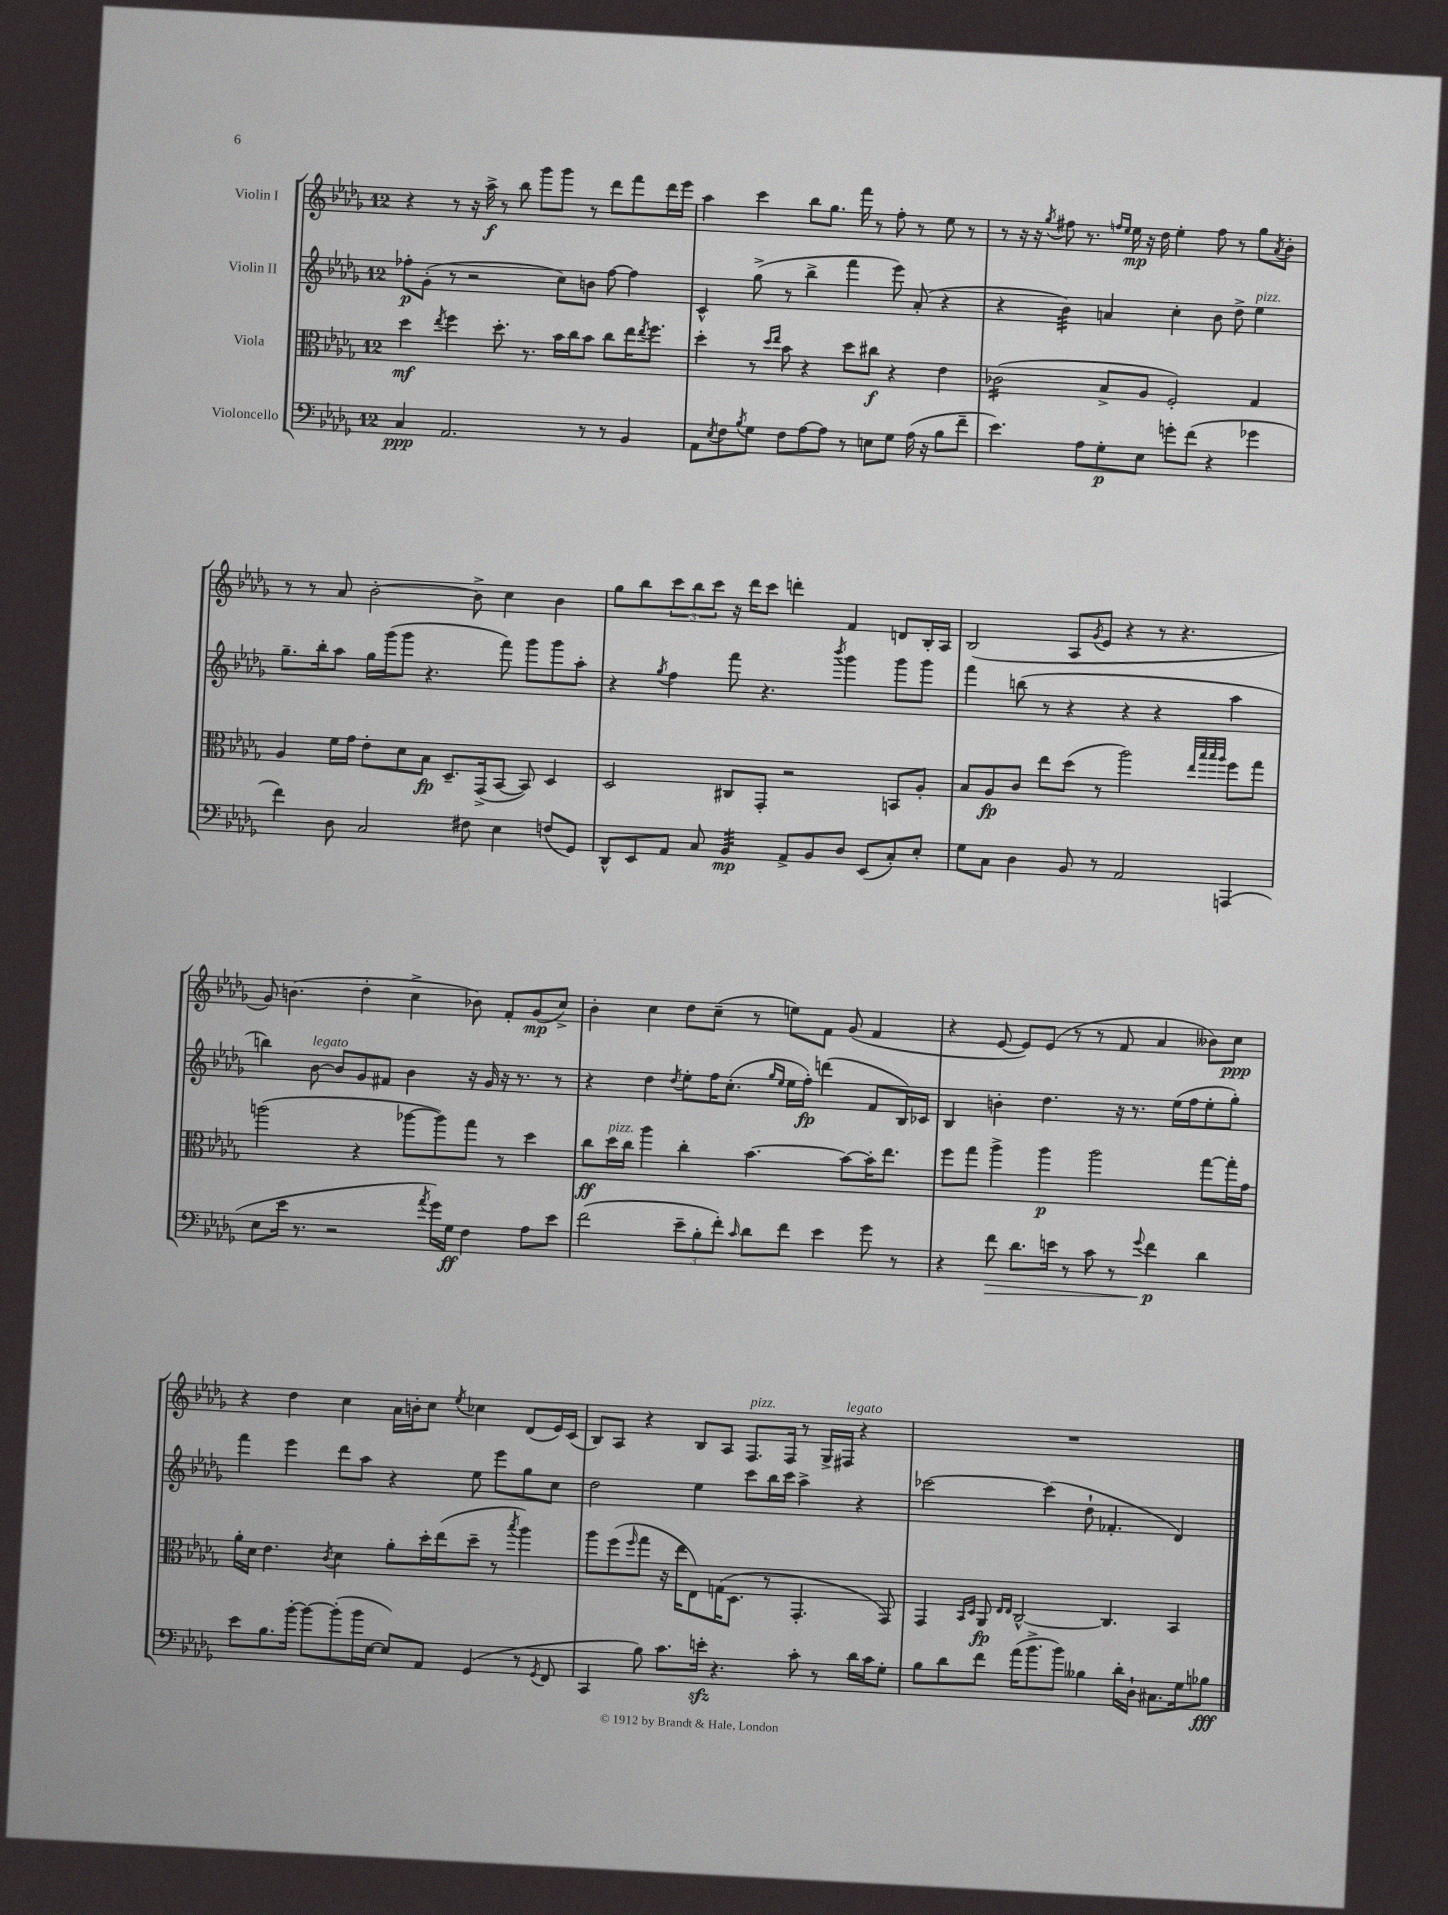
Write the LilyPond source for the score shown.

<<
\new StaffGroup <<
\new Staff = "s0" \with { instrumentName = "Violin I" } {
    \clef treble \key des \major \once \override Staff.TimeSignature.style = #'single-digit \time 12/8
    r4 r8 r16 aes''16->\f r8 bes''8 ges'''8 ges'''8 r8 des'''8 f'''8 des'''16 ees'''16 |
    aes''4 c'''4 bes''8 ges''8. f'''16 r8 f''8-. r8 ees''8 r8 |
    r8 r16 r16 \acciaccatura { ges''8 } fis''8 r8. \grace { f''16 ees''16 } ees''16\mp r16 des''16 ees''4-. f''8 r8 ges''8 \acciaccatura { aes'8 } bes'8-. |
    r8 r8 aes'8 bes'2~-. bes'8-> c''4 bes'4 |
    ges''8 bes''8 \tuplet 3/2 { c'''8 bes''8 c'''8 } r16 des'''16 c'''8 d'''4-. f'4 d'8 bes16-. aes16 |
    bes2( aes8 \acciaccatura { ges'8 } ees'8 r4 r8 r4. |
    ges'8) b'4.( des''4-. c''4-> bes'8) f'8-. ges'8\mp( c''8->) |
    bes'4-. c''4 des''8 c''8--( r8 e''8) f'8 ges'8( f'4 |
    r4 ees'8~ ees'8) ees'8( r8 r8 f'8 aes'4 beses'8) c''8\ppp |
    r4 des''4 c''4 aes'16 b'16-. c''8 \acciaccatura { ees''8 } ces''4 des'8( ees'16) c'16( |
    bes8) aes8 r4 bes8 aes8 f8.^\markup { \italic "pizz." } f16 r8 ges16-> fis16^\markup { \italic "legato" } r4 |
    R1. \bar "|." |
}
\new Staff = "s1" \with { instrumentName = "Violin II" } {
    \clef treble \key des \major \once \override Staff.TimeSignature.style = #'single-digit \time 12/8
    fes''8-.\p ges'8-.( r8 r2 c''8) b'8 fes''8~ fes''4 |
    c'4-^ ges''8->( r8 bes''4-> f'''4 ees'''8) aes'8-.( r4 |
    r4 bes'4:32) a'4 c''4-. bes'8 des''8-> ees''4^\markup { \italic "pizz." } |
    ges''8.-- bes''16-. aes''8 ges''16 ges'''16( ges'''8 r4. f'''8) ges'''8 ges'''8 aes''8-. |
    r4 \acciaccatura { ges''8 } f''4 f'''8 r4. \acciaccatura { bes'''8 } ges'''4 ges'''8 ges'''8 |
    f'''4 b''8( r8 r4 r4 r4 aes''4 |
    b''4) bes'8~^\markup { \italic "legato" } bes'8 ges'8 fis'8 bes'4 r16 ges'16 r16 r8. r8 |
    r4 des''4 \acciaccatura { des''8 } ees''8-. f''16 c''8.-.( \grace { ges''16 ees''16 } ees''16 f''16-.\fp) d'''4( f'8 bes16) ces'16 |
    bes4 b'4-. des''4. r16 r8. ees''16( f''16 ees''8-. ges''8-.) |
    f'''4 ees'''4 des'''8 aes''8 r4 ees''8 ees'''8 ges''8 c''8 |
    des''2 ees''4 c'''8 bes''16 c'''16 aes''4-> r4 |
    ces'''2~ ces'''4( des''8-! fes'4.-. des'4) \bar "|." |
}
\new Staff = "s2" \with { instrumentName = "Viola" } {
    \clef alto \key des \major \once \override Staff.TimeSignature.style = #'single-digit \time 12/8
    des''4\mf \acciaccatura { ees''8 } f''4 des''8.-. r8. bes'16 c''16 bes'8 c''8 ees''16 \acciaccatura { ees''8 } f''8. |
    des''4-. r8 \grace { des''16 ees''16 } bes'8 r4 des''8 cis''8\f r4 ees'4 |
    ces'2:16( bes8-> aes8 f2-.) ges4 |
    aes4 f'16 ges'16 ees'8-. des'8 bes8\fp des8.-- ges,16->( bes,8~ bes,8) des4 |
    des2 cis8 ges,8-. r2 b,8 aes8-. |
    bes8 aes8\fp c'8 ees''8 des''8( r8 aes''2) \grace { ees''32 bes''32 bes''32 aes''32 } f''8 ges''8 |
    a''2( r4 aes''8~ aes''8) ges''8 r8 des''4 |
    c''8\ff des''16^\markup { \italic "pizz." } c''16 aes''4 c''4-. bes'4.~ bes'8~ bes'16-. ees''8. |
    f''8 ges''8 aes''4-> aes''4\p aes''2 ges''8~ ges''16-. ges'16 |
    aes'16-. des'16 ees'4. \acciaccatura { c'8 } des'4 aes'8-. des''16-. ees''16( des''8-- r8 \acciaccatura { bes''8 } aes''4) |
    aes''8 f''8( \grace { f''16 } ges''8 r16 ees''16 ees8) g16( des8. r8 ges,4.-. ges,8) |
    ges,4 \grace { bes,16 des16 } aes,8\fp \grace { ees16 ees16 } c2~-^ c4. bes,4 \bar "|." |
}
\new Staff = "s3" \with { instrumentName = "Violoncello" } {
    \clef bass \key des \major \once \override Staff.TimeSignature.style = #'single-digit \time 12/8
    c4\ppp aes,2. r8 r8 bes,4 |
    aes,8 \acciaccatura { ees8 } f8 \acciaccatura { bes8 } ges8 f8 aes8~ aes8 r8 e8 ges8 aes16( r16 bes8 f'8-- |
    ees'4.) aes8 ges8-.\p ees8 g'8-. f'8( r4 ges'4 |
    f'4) des8 c2 fis8 ees4 f8( ges,8) |
    des,8-^ ees,8 aes,8 c8 bes,4:32\mp aes,8-> bes,8 des8 ees,8( c8-.) ees8-. |
    ges8 c8 des4 bes,8 r8 aes,2 a,,4( |
    ees8 ees'16 r8. r2 \acciaccatura { aes'8 } ges'16) ges16\ff f4 aes8 ees'8 |
    f'2( \tuplet 3/2 { ees'8-- bes8-. f'8-.) } \grace { c'16 } des'8 f'8 ees'4 ges'8 r8 |
    r4 f'8\> des'8. e'16 r8 c'8 r8 \appoggiatura { ges'8 } f'4\p\! des'4 |
    ees'8 bes8. bes'16~-. bes'8~ bes'8-.( bes'16 ees16~ ees8) aes,8 ges,4( r8 \acciaccatura { ges,8 } f,8 |
    c,4 bes8) c'8. e'16-.\sfz r4. c'8-. r8 des'16 c'16 ges8-. |
    bes8 des'8 f'8 aes'16( bes'8.-> bes'8) beses4 des'16-. des16-! cis8. ges16 bes8\fff \bar "|." |
}
>>
>>
\layout { \context { \Score \remove "Bar_number_engraver" } }
